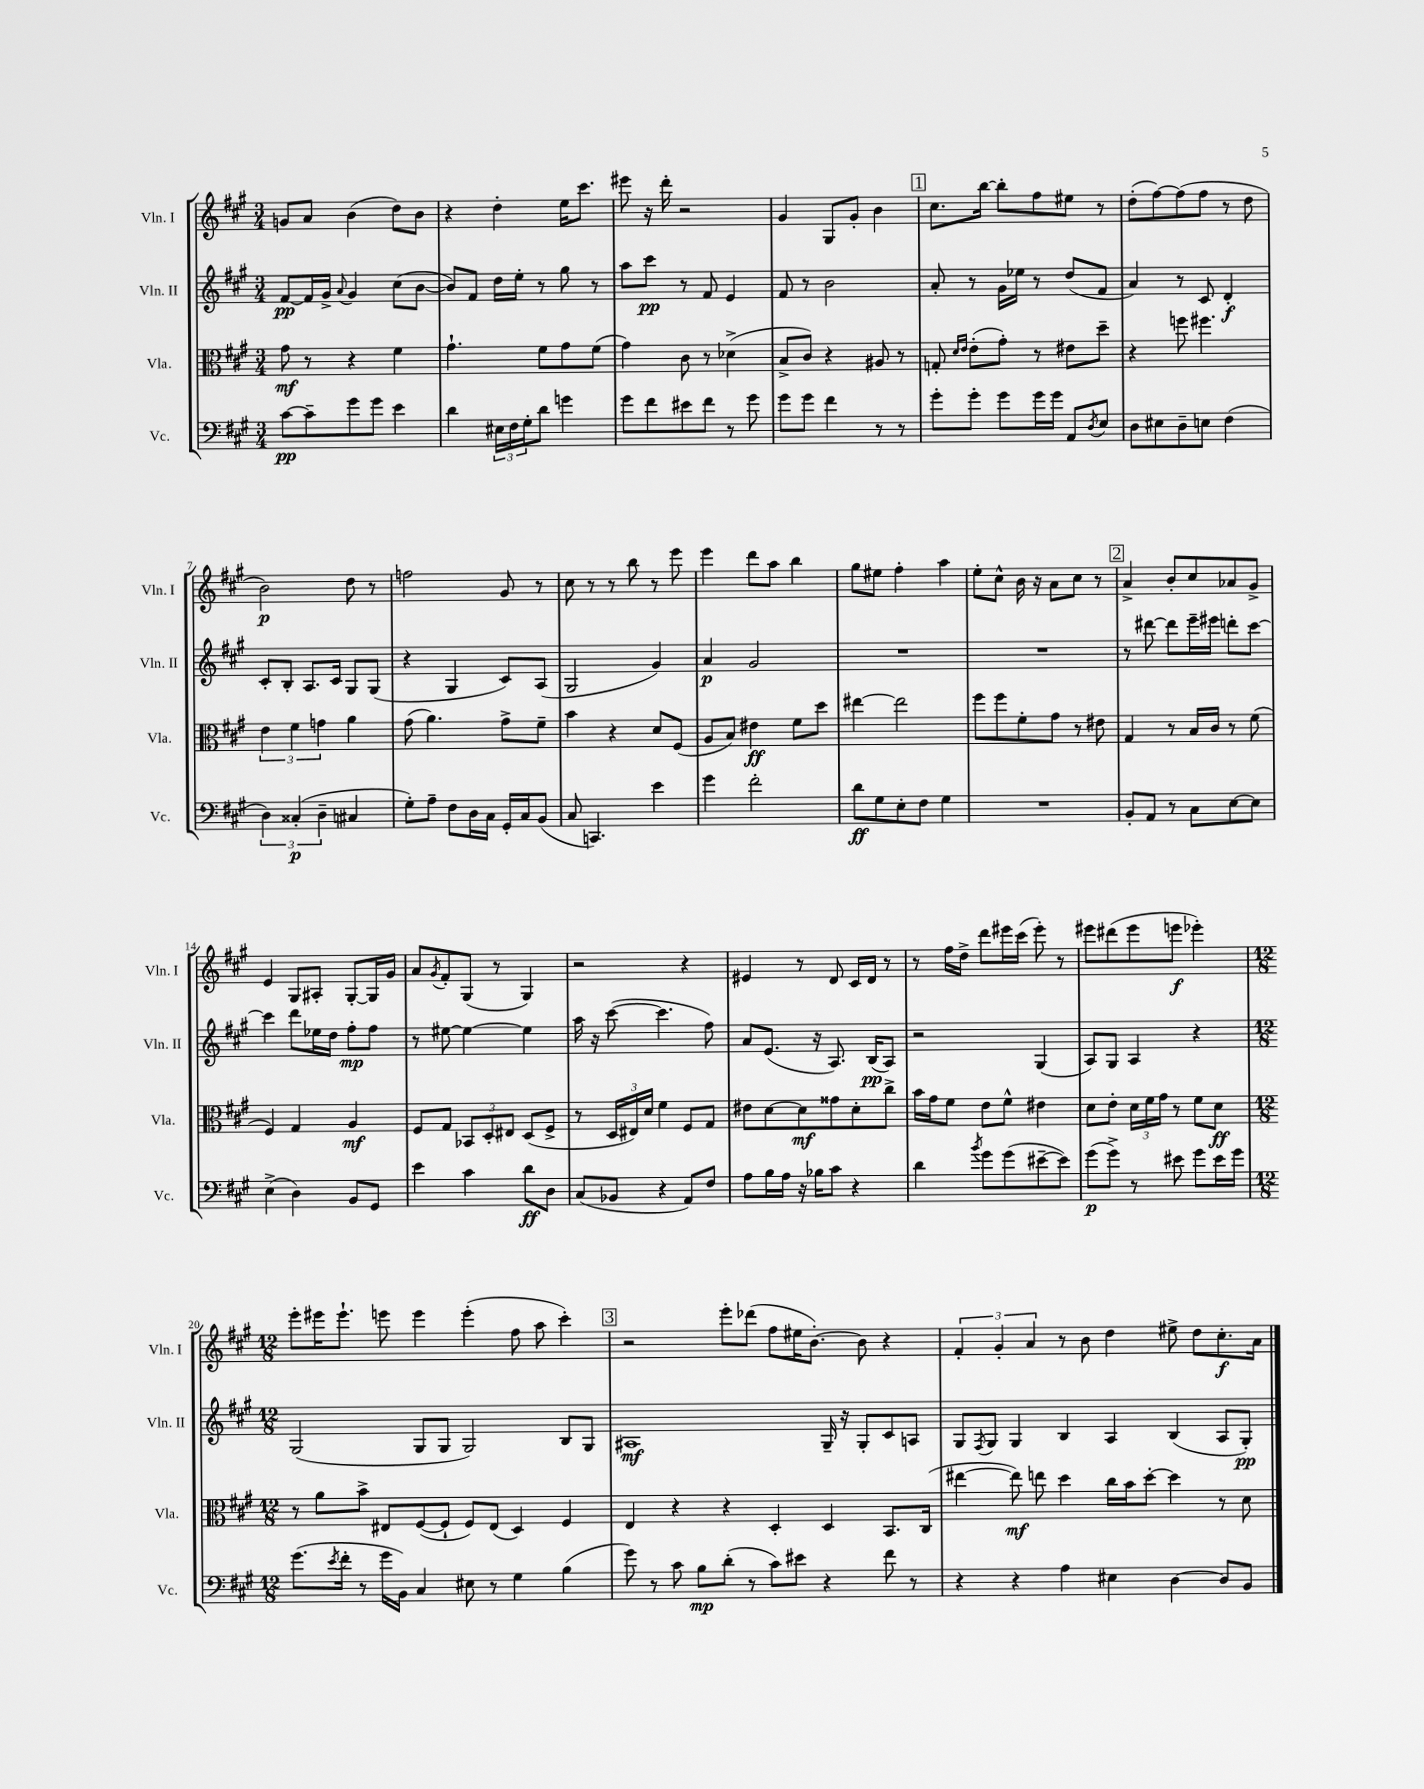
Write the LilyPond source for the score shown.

<<
\new StaffGroup <<
\new Staff = "s0" \with { instrumentName = "Vln. I" shortInstrumentName = "Vln. I" } {
    \clef treble \key a \major \numericTimeSignature \time 3/4
    g'8 a'8 b'4( d''8) b'8 |
    r4 d''4-. e''16 cis'''8. |
    eis'''8 r16 d'''16-. r2 |
    gis'4 gis8 gis'8-. b'4 |
    \mark \markup { \box "1" } cis''8. b''16~ b''8-. fis''8 eis''8 r8 |
    d''8-.( fis''8~) fis''8( fis''8 r8 d''8 |
    b'2\p) d''8 r8 |
    f''2 gis'8 r8 |
    cis''8 r8 r8 b''8 r8 e'''8 |
    e'''4 d'''8 a''8 b''4 |
    gis''8 eis''8 fis''4-. a''4 |
    e''8-. cis''8-^ b'16 r16 a'8 cis''8 r8 |
    \mark \markup { \box "2" } a'4-> b'8-. cis''8 aes'8 gis'8-> |
    e'4 gis8 ais8-. gis8~-. gis16 gis'16 |
    a'8 \acciaccatura { gis'8 } fis'8-. gis8( r8 gis4) |
    r2 r4 |
    eis'4 r8 d'8 cis'16 d'16 r8 |
    r8 fis''16 d''16-> d'''8 eis'''16 cis'''16( eis'''8-.) r8 |
    eis'''8 dis'''8( eis'''8 e'''8\f ees'''4-.) |
    \numericTimeSignature \time 12/8 e'''8-. eis'''16 eis'''8.-! e'''8 e'''4 e'''4-.( fis''8 a''8 cis'''4-.) |
    \mark \markup { \box "3" } r2 e'''8-. des'''8( fis''8 eis''16 b'8.~-.) b'8 r4 |
    \tuplet 3/2 { fis'4-. gis'4-. a'4 } r8 b'8 d''4 eis''8-> d''8 cis''8.-.\f a'16 \bar "|." |
}
\new Staff = "s1" \with { instrumentName = "Vln. II" shortInstrumentName = "Vln. II" } {
    \clef treble \key a \major \numericTimeSignature \time 3/4
    fis'8~\pp fis'16 gis'16-> \appoggiatura { a'8 } gis'4 cis''8( b'8~ |
    b'8) fis'8 d''16 e''16-. r8 gis''8 r8 |
    a''8 cis'''8\pp r8 fis'8 e'4 |
    fis'8 r8 b'2 |
    \mark \markup { \box "1" } a'8-. r8 gis'16 ees''16 r8 d''8( fis'8 |
    a'4) r8 cis'8 d'4-.\f |
    cis'8-. b8-. a8. cis'16 gis8 gis8( |
    r4 gis4 cis'8) a8( |
    gis2 gis'4) |
    a'4\p gis'2 |
    R2. |
    R2. |
    \mark \markup { \box "2" } r8 dis'''8~ dis'''8 e'''16-- eis'''16 d'''8-. cis'''8~ |
    cis'''4 d'''8 ees''16 d''16 fis''8-.\mp fis''8 |
    r8 eis''8~ eis''4~ eis''4 |
    a''16 r16 cis'''8~( cis'''4. fis''8) |
    a'8 e'8.( r16 a8.) b16\pp( a8) |
    r2 gis4( |
    a8) gis8 a4 r4 |
    \numericTimeSignature \time 12/8 gis2( gis8 gis8 gis2) b8 gis8 |
    \mark \markup { \box "3" } ais1\mf gis16-- r16 gis8-. cis'8 a8 |
    gis8 \acciaccatura { fis8 } gis8 gis4 b4 a4 b4( a8 gis8-.\pp) \bar "|." |
}
\new Staff = "s2" \with { instrumentName = "Vla." shortInstrumentName = "Vla." } {
    \clef alto \key a \major \numericTimeSignature \time 3/4
    gis'8\mf r8 r4 fis'4 |
    gis'4.-! fis'8 gis'8 fis'8( |
    gis'4) cis'8 r8 des'4->( |
    b8-> cis'8) r4 ais8 r8 |
    \mark \markup { \box "1" } g8-. \grace { d'16 e'16 } e'8-.( gis'8-.) r8 eis'8 d''8-- |
    r4 f''8 fis''4. |
    \tuplet 3/2 { e'4 fis'4 g'4 } a'4 |
    gis'8( a'4.) gis'8-> fis'8-- |
    b'4 r4 d'8 fis8( |
    a8 b8) eis'4\ff fis'8 d''8 |
    eis''4~ eis''2 |
    fis''8 fis''8 fis'8-. gis'8 r8 eis'8 |
    \mark \markup { \box "2" } gis4 r8 b16 cis'16 r8 fis'8( |
    fis4) gis4 a4\mf |
    fis8 gis8 \tuplet 3/2 { bes,8 d8-. eis8 } d8( fis8-> |
    r8 \tuplet 3/2 { d16 eis16) d'16 } fis'4 fis8 gis8 |
    eis'8 d'8~ d'8\mf gisis'8 d'8-. cis''8-> |
    b'16 gis'16 fis'8 e'8 fis'8-^ eis'4 |
    d'8 e'8-. \tuplet 3/2 { d'16 fis'16 gis'16 } r8 fis'8 d'8\ff |
    \numericTimeSignature \time 12/8 r8 a'8 b'8-> eis8 fis8~( fis8-! fis8) eis8( d4) fis4 |
    \mark \markup { \box "3" } e4 r4 r4 d4-. d4 b,8. cis16( |
    eis''4~ eis''8\mf) e''8 d''4 cis''16 b'16 d''8~-. d''4 r8 d'8 \bar "|." |
}
\new Staff = "s3" \with { instrumentName = "Vc." shortInstrumentName = "Vc." } {
    \clef bass \key a \major \numericTimeSignature \time 3/4
    cis'8~\pp cis'8-- gis'8 gis'8 e'4 |
    d'4 \tuplet 3/2 { eis16 fis16 gis16-. } d'8 g'4 |
    gis'8 fis'8 eis'8 fis'8 r8 gis'8 |
    gis'8 gis'8 fis'4 r8 r8 |
    \mark \markup { \box "1" } gis'8-. gis'8-. gis'8 gis'16 gis'16 a,8 \acciaccatura { d8 } e8 |
    d8 eis8 d8-- e8 fis4( |
    \tuplet 3/2 { d4) cisis4-.\p( d4-- } cis4 |
    gis8-.) a8-- fis8 d16 cis16 gis,16-. cis16 b,8( |
    cis8 c,4.) e'4 |
    gis'4 fis'2-. |
    d'8\ff gis8 e8-. fis8 gis4 |
    R2. |
    \mark \markup { \box "2" } b,8-. a,8 r8 cis8 e8~ e8 |
    e4->( d4) b,8 gis,8 |
    e'4 cis'4 d'8\ff d8 |
    cis8( bes,8 r4 a,8) fis8 |
    a8 b16 a16 r16 bes16 cis'8 r4 |
    d'4 \acciaccatura { b'8 } gis'8 gis'8( eis'8~-- eis'8) |
    gis'8\p( gis'8->) r8 eis'8 gis'8 eis'16 gis'16 |
    \numericTimeSignature \time 12/8 gis'8.( \acciaccatura { e'8 } fis'16-. r8 gis'16 b,16) cis4 eis8 r8 gis4 b4( |
    \mark \markup { \box "3" } gis'8) r8 cis'8 b8\mp d'8-.( r8 cis'8) eis'8 r4 fis'8 r8 |
    r4 r4 a4 eis4 d4~ d8 b,8 \bar "|." |
}
>>
>>
